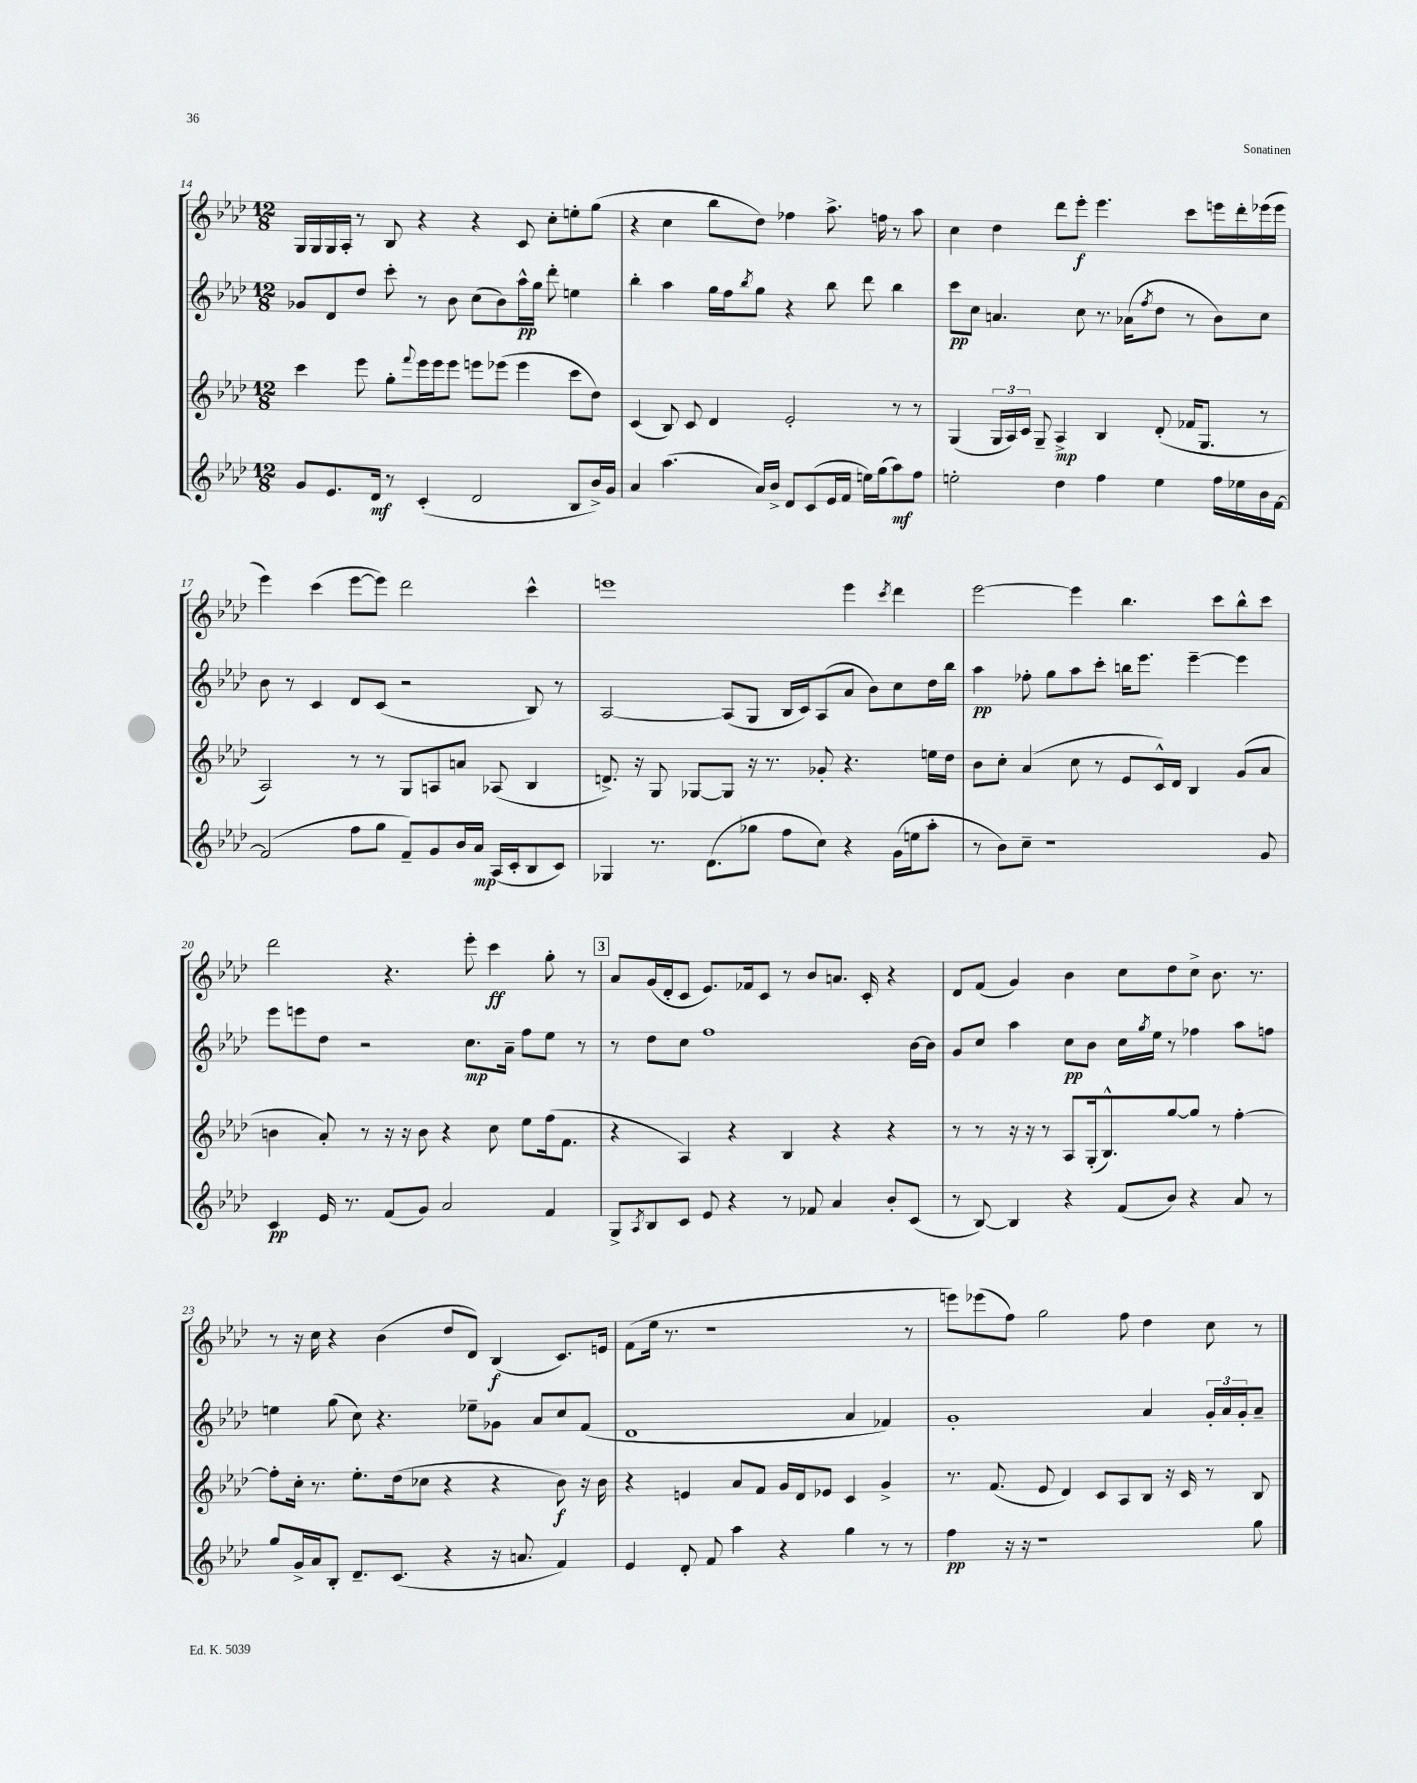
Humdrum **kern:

**kern	**dynam	**kern	**dynam	**kern	**dynam	**kern	**dynam
*part4	*part4	*part3	*part3	*part2	*part2	*part1	*part1
*staff4	*staff4	*staff3	*staff3	*staff2	*staff2	*staff1	*staff1
*clefG2	*	*clefG2	*	*clefG2	*	*clefG2	*
*k[b-e-a-d-]	*	*k[b-e-a-d-]	*	*k[b-e-a-d-]	*	*k[b-e-a-d-]	*
*M12/8	*	*M12/8	*	*M12/8	*	*M12/8	*
=14	=14	=14	=14	=14	=14	=14	=14
8g/L	.	4ccc\	.	8g-X/L	.	16G/LL	.
.	.	.	.	.	.	16G/	.
8.e-/	.	.	.	8d-/	.	16G/	.
.	.	.	.	.	.	16A-'/JJ	.
.	.	8eee-\	.	8dd-/J	.	8r	.
16d-/Jk	mf	.	.	.	.	.	.
8r	.	8gg'\L	.	8ccc'\	.	8B-/	.
.	.	8qqfff/	.	.	.	.	.
(4c'/	.	16eee-\L	.	8r	.	4r	.
.	.	16eee-\J	.	.	.	.	.
.	.	8eee-\J	.	8b-\	.	.	.
2d-/	.	8eeen\L	.	(8cc\L	.	4r	.
.	.	(8eee-X\J	.	8b-\)	.	.	.
.	.	4eee-\	.	16aa-^^\L	pp	8c/	.
.	.	.	.	16gg\JJ	.	.	.
.	.	.	.	8ddd-'\	.	8cc'\L	.
8B-/L	.	8ccc\L	.	4een\	.	8een'\	.
16b-^/L)	.	8dd-\J)	.	.	.	(8gg\J	.
16g/JJ	.	.	.	.	.	.	.
=15	=15	=15	=15	=15	=15	=15	=15
4a-/	.	(4c/	.	4bb-'\	.	4r	.
(4.aa-\	.	8B-/)	.	4aa-\	.	4cc\	.
.	.	8c/	.	.	.	.	.
.	.	4d-/	.	16gg\LL	.	8bb-\L	.
.	.	.	.	16ff\J	.	.	.
.	.	.	.	8qbb-/	.	.	.
16a-/LL)	.	.	.	8gg\J	.	8dd-\J)	.
16b-^/JJ	.	.	.	.	.	.	.
8d-/L	.	2e-'/	.	4r	.	4ff-X\	.
(8c/	.	.	.	.	.	.	.
16e-/L	.	.	.	8bb-\	.	8.aa-^\	.
16f/JJ	.	.	.	.	.	.	.
16een\LL)	.	.	.	8ddd-\	.	.	.
(16gg\J	.	.	.	.	.	16ffn\	.
8aa-\)	mf	8r	.	4bb-\	.	8r	.
8ff\J	.	8r	.	.	.	8aa-\	.
=16	=16	=16	=16	=16	=16	=16	=16
2een'\	.	(4G/	.	8ccc\L	pp	4cc\	.
.	.	.	.	8cc\J	.	.	.
.	.	24G/LL	.	4.an/	.	4dd-\	.
.	.	24A-/)	.	.	.	.	.
.	.	24c/JJ	.	.	.	.	.
.	.	8G~/	.	.	.	.	.
4dd-\	.	4A-^/	mp	.	.	8ddd-\L	.
.	.	.	.	8cc\	.	8eee-'\J	f
4ff\	.	4B-/	.	8.r	.	4.eee-\	.
.	.	.	.	(16a-X\KL	.	.	.
.	.	.	.	8qff/	.	.	.
4ee\	.	(8d-'/	.	8dd-\J	.	.	.
.	.	16f-X/KL	.	8r	.	8ccc\L	.
.	.	8.G/J	.	.	.	.	.
16ff\LL	.	.	.	8b-\L)	.	16eeen\L	.
16ee-X\	.	.	.	.	.	16ddd-'\	.
16b-\	.	8r	.	8cc\J	.	(16eee-X\	.
[16f\JJ	.	.	.	.	.	16eee-\JJ	.
!!LO:LB:g=z
=17	=17	=17	=17	=17	=17	=17	=17
(2f/]	.	2A-/)	.	8b-\	.	4eee-\)	.
.	.	.	.	8r	.	.	.
.	.	.	.	4c/	.	(4ccc\	.
8ff\L	.	8r	.	8d-/L	.	[8eee-\L	.
8gg\J	.	8r	.	(8c/J	.	8eee-\J])	.
8f~/L)	.	8G/L	.	2r	.	2ddd-\	.
8g/	.	8An/	.	.	.	.	.
16b-/L	.	8an/J	.	.	.	.	.
16a-/JJ	mp	.	.	.	.	.	.
(16A-/LL	.	(8A-X/	.	.	.	.	.
16c'/J	.	.	.	.	.	.	.
8B-/	.	4B-/	.	8B-/)	.	4ccc^^\	.
8c/J)	.	.	.	8r	.	.	.
=18	=18	=18	=18	=18	=18	=18	=18
4G-X/	.	8.dn^/)	.	[2A-/	.	1eeen	.
.	.	16r	.	.	.	.	.
8.r	.	8G/	.	.	.	.	.
.	.	[8G-X/L	.	.	.	.	.
(8.d-\L	.	.	.	.	.	.	.
.	.	8G-/J]	.	(8A-/L]	.	.	.
8gg-X\J	.	16r	.	8G/J	.	.	.
.	.	8.r	.	.	.	.	.
8ff\L	.	.	.	16B-/LL	.	.	.
.	.	.	.	16c/J)	.	.	.
8cc\J)	.	8g-X'/	.	(8A-/	.	.	.
4r	.	4.r	.	8a-/J	.	4eee\	.
.	.	.	.	8b-\L)	.	.	.
.	.	.	.	.	.	8qccc/	.
(16g\LL	.	.	.	8cc\	.	4ddd-\	.
16een\J	.	.	.	.	.	.	.
8aa-'\J	.	16een\LL	.	16dd-\L	.	.	.
.	.	16dd-\JJ	.	16bb-\JJ	.	.	.
=19	=19	=19	=19	=19	=19	=19	=19
8r	.	8b-\L	.	4aa-\	pp	[2eee-\	.
8b-\L)	.	8cc'\J	.	.	.	.	.
8cc~\J	.	(4a-/	.	8ff-X'\	.	.	.
1r	.	.	.	8gg\L	.	.	.
.	.	8cc\	.	8aa-\	.	4eee-\]	.
.	.	8r	.	8ccc'\J	.	.	.
.	.	8e-/L	.	16bbn\KL	.	4.bb-\	.
.	.	.	.	8.eee-\J	.	.	.
.	.	16c^^/L)	.	.	.	.	.
.	.	16d-/JJ	.	.	.	.	.
.	.	4B-/	.	[4eee-~\	.	.	.
.	.	.	.	.	.	8ccc\L	.
.	.	(8g/L	.	4eee-\]	.	8bb-^^\	.
8g/	.	8a-/J	.	.	.	8ccc\J	.
!!LO:LB:g=z
=20	=20	=20	=20	=20	=20	=20	=20
4c/	pp	4bn\	.	8eee-\L	.	2ddd-\	.
.	.	.	.	8eeen\	.	.	.
16e-/	.	8a-'/)	.	8dd-\J	.	.	.
8.r	.	.	.	.	.	.	.
.	.	8r	.	2r	.	.	.
(8f/L	.	16r	.	.	.	4.r	.
.	.	16r	.	.	.	.	.
8g/J)	.	8b\	.	.	.	.	.
2a-/	.	4r	.	.	.	.	.
.	.	.	.	8.cc\L	mp	8eee-'\	.
.	.	8cc\	.	.	.	4ccc\	ff
.	.	.	.	16a-~\Jk	.	.	.
.	.	8ee-\L	.	8ff\L	.	.	.
4f/	.	(16ff\k	.	8ee-\J	.	8gg'\	.
.	.	8.f\J	.	.	.	.	.
.	.	.	.	8r	.	8r	.
!!LO:REH:place=s1:t=3
=21	=21	=21	=21	=21	=21	=21	=21
8G^/L	.	4r	.	8r	.	8a-/L	.
8qA-/	.	.	.	.	.	.	.
8B-/	.	.	.	8dd-\L	.	(16g/L	.
.	.	.	.	.	.	16d-'/J	.
8c/J	.	4A-/)	.	8cc\J	.	8c/J	.
8e-/	.	.	.	1ff	.	8.e-/L)	.
4r	.	4r	.	.	.	.	.
.	.	.	.	.	.	16f-X/k	.
.	.	.	.	.	.	8c/J	.
8r	.	4B-/	.	.	.	8r	.
8f-X/	.	.	.	.	.	8b-/L	.
4a-/	.	4r	.	.	.	8.an/J	.
.	.	.	.	.	.	16c'/	.
8b-'/L	.	4r	.	.	.	4r	.
(8c/J	.	.	.	[16b-\LL	.	.	.
.	.	.	.	16b-\JJ]	.	.	.
=22	=22	=22	=22	=22	=22	=22	=22
8r	.	8r	.	8g/L	.	8d-/L	.
[8B-/)	.	8r	.	8cc/J	.	(8f/J	.
4B-/]	.	16r	.	4aa-\	.	4g/)	.
.	.	16r	.	.	.	.	.
.	.	8r	.	.	.	.	.
4r	.	8A-/L	.	8cc\L	pp	4b-\	.
.	.	(16G'/k	.	8b-\J	.	.	.
.	.	8.B-^^/)	.	.	.	.	.
(8f/L	.	.	.	16cc\LL	.	8cc\L	.
.	.	.	.	8qgg/	.	.	.
.	.	.	.	16ee-\JJ	.	.	.
8b-/J)	.	[8gg/	.	8r	.	8dd-\	.
4r	.	8gg/J]	.	4ff-X\	.	8cc^\J	.
.	.	8r	.	.	.	8.b-\	.
8a-/	.	[4ff'\	.	8aa-\L	.	.	.
.	.	.	.	.	.	8.r	.
8r	.	.	.	8ffn\J	.	.	.
!!LO:LB:g=z
=23	=23	=23	=23	=23	=23	=23	=23
8gg/L	.	8ff'\L]	.	4een\	.	8r	.
16g^/L	.	16cc'\Jk	.	.	.	16r	.
16a-/J	.	8.r	.	.	.	16cc\	.
8B-'/J	.	.	.	(8gg\	.	4r	.
8.d-~/L	.	8.ee-'\L	.	8cc\)	.	.	.
.	.	.	.	4.r	.	(4b-\	.
(8.c/J	.	(16dd-\k	.	.	.	.	.
.	.	8cc-X\J	.	.	.	.	.
4r	.	4r	.	.	.	8dd-/L	.
.	.	.	.	8ee-X~\L	.	8d-/J)	.
16r	.	4r	.	8g-X\J	.	(4B-/	f
8.an/	.	.	.	.	.	.	.
.	.	.	.	8a-/L	.	.	.
4f/)	.	8b-\)	f	8cc/	.	8.c/L)	.
.	.	16r	.	(8f/J	.	.	.
.	.	16b-\	.	.	.	16en/Jk	.
=24	=24	=24	=24	=24	=24	=24	=24
4e-/	.	4r	.	1d-	.	(8f\L	.
.	.	.	.	.	.	16ee-\Jk	.
.	.	.	.	.	.	8.r	.
8d-'/	.	4en/	.	.	.	.	.
8f/	.	.	.	.	.	1r	.
4aa-\	.	8a-/L	.	.	.	.	.
.	.	8f/J	.	.	.	.	.
4r	.	16g/LL	.	.	.	.	.
.	.	16d-/J	.	.	.	.	.
.	.	8e-X/J	.	.	.	.	.
4gg\	.	4c/	.	4a-/	.	.	.
8r	.	4g^/	.	4f-X/)	.	.	.
8r	.	.	.	.	.	8r	.
=25	=25	=25	=25	=25	=25	=25	=25
4ff\	pp	8.r	.	1g'	.	8eeen\L)	.
.	.	.	.	.	.	(8eee-X\	.
.	.	(8.f/	.	.	.	.	.
16r	.	.	.	.	.	8ff\J)	.
16r	.	.	.	.	.	.	.
1r	.	8e-/	.	.	.	2gg\	.
.	.	4d-/)	.	.	.	.	.
.	.	8c/L	.	.	.	.	.
.	.	8A-/	.	.	.	8ff\	.
.	.	8B-/J	.	4a-/	.	4dd-\	.
.	.	16r	.	.	.	.	.
.	.	16c/	.	.	.	.	.
.	.	8r	.	24g'/LL	.	8cc\	.
.	.	.	.	24a-/	.	.	.
.	.	.	.	24g'/J	.	.	.
8gg\	.	8B-/	.	8a-~/J	.	8r	.
==	==	==	==	==	==	==	==
*-	*-	*-	*-	*-	*-	*-	*-
